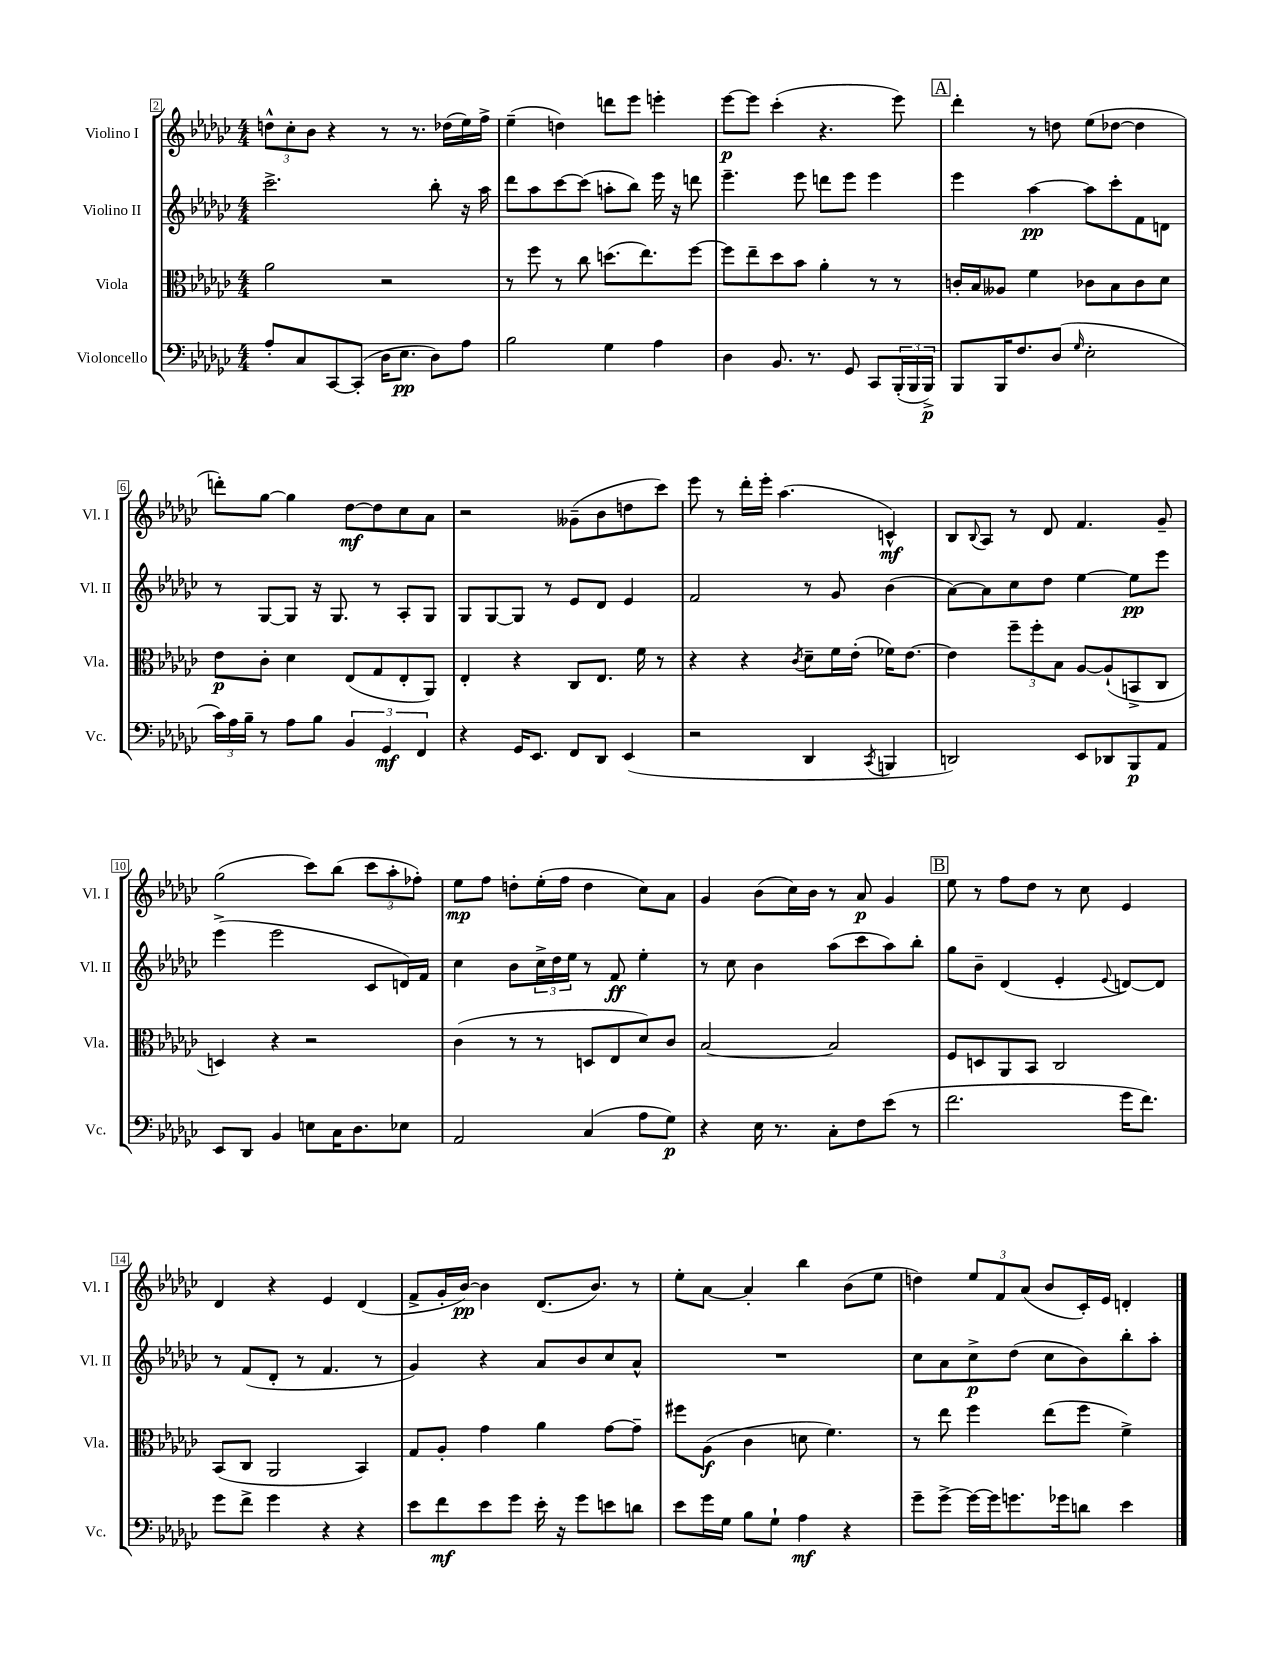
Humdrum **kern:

**kern	**kern	**kern	**kern
*staff4	*staff3	*staff2	*staff1
*clefF4	*clefC3	*clefG2	*clefG2
*k[b-e-a-d-g-c-]	*k[b-e-a-d-g-c-]	*k[b-e-a-d-g-c-]	*k[b-e-a-d-g-c-]
*M4/4	*M4/4	*M4/4	*M4/4
8A-'/L	2a-\	2.ccc-^\	12dd^^\L
.	.	.	12cc-'\
8C-/	.	.	.
.	.	.	12b-\J
[8CC-/	.	.	4r
(8CC-'/]J	.	.	.
16D-\LK	2r	.	8r
8.E-\J	.	.	.
.	.	.	8.r
8D-\L)	.	8bb-'\	.
.	.	.	(16dd-\LL
8A-\J	.	16r	16ee-\)
.	.	16aa-\	16ff^\JJ
=	=	=	=
2B-\	8r	8ddd-\L	(4ee-~\
.	8ff\	8aa-\	.
.	8r	[8ccc-\	4dd\)
.	8cc-\	(8ccc-\]J	.
4G-\	(8.dd\L	8aa'\L	8ddd\L
.	.	8bb-\J)	8eee-\J
.	8.ee-\)	.	.
4A-\	.	16eee-\	4eee'\
.	.	16r	.
.	[8ff\J	8ddd\	.
=	=	=	=
4D-\	8ff\]L	4.eee-~\	[8eee-\L
.	8ee-~\	.	8eee-\]J
8.BB-/	8dd-\	.	(4ccc-'\
.	8b-\J	8eee-\	.
8.r	.	.	.
.	4a-'\	8ddd\L	4.r
8GG-/	.	8eee-\J	.
8CC-/L	8r	4eee-\	.
(24BBB-'/L	8r	.	8eee-\)
24BBB-/	.	.	.
24BBB-^/JJ)	.	.	.
=	=	=	=
8BBB-/L	16c'/LL	4eee-\	4ddd-'\
.	16B-/J	.	.
16BBB-/K	8A--/J	.	.
8.F/	.	.	.
.	4f\	[4aa-\	8r
(8D-/J	.	.	8dd\
16qqG-/	.	.	.
2E-'\	8c-\L	8aa-\]L	(8ee-\L
.	8B-\	8ccc-'\	[8dd-\J
.	8c-\	8f\	4dd-\]
.	8d-\J	8d\J	.
=	=	=	=
24c-\LL)	8e-\L	8r	8ddd'\L)
24A-\	.	.	.
24B-~\JJ	.	.	.
8r	8c-'\J	[8G-/L	[8gg-\J
8A-\L	4d-\	8G-/]J	4gg-\]
8B-\J	.	16r	.
.	.	8.G-/	.
6BB-/	(8E-/L	.	[8dd-\L
.	8G-/	8r	8dd-\]
6GG-/	.	.	.
.	8E-'/	8A-'/L	8cc-\
6FF/	.	.	.
.	8AA-/J)	8G-/J	8a-\J
=	=	=	=
4r	4E-'/	8G-/L	2r
.	.	[8G-/	.
16GG-/LK	4r	8G-/]J	.
8.EE-/J	.	.	.
.	.	8r	.
8FF/L	8C-/L	8e-/L	(8g--~\L
8DD-/J	8.E-/J	8d-/J	8b-\
(4EE-/	.	4e-/	8dd\
.	16f\	.	.
.	8r	.	8ccc-\J)
=	=	=	=
2r	4r	2f/	8eee-\
.	.	.	8r
.	4r	.	16ddd-'\LL
.	.	.	16eee-'\JJ
.	.	.	(4.aa-\
.	8qc-/	.	.
4DD-/	8d-~\L	8r	.
.	16f\L	8g-/	.
.	(16e-'\JJ	.	.
8qCC-/	.	.	.
4BBB/	16f-\LK)	(4b-\	4c^^/)
.	[8.e-\J	.	.
=	=	=	=
2DD/)	4e-\]	[8a-\L)	8B-/L
.	.	.	8qqB-/
.	.	8a-\]	8A-/J
.	12ff~\L	8cc-\	8r
.	12ff'\	.	.
.	.	8dd-\J	8d-/
.	12B-\J	.	.
8EE-/L	[8A-/L	[4ee-\	4.f/
8DD-/	(8A-`/]	.	.
8BBB-/	8BB^/	8ee-\]L	.
8AA-/J	8C-/J	8eee-\J	8g-~/
=	=	=	=
8EE-/L	4D/)	(4eee-^\	(2gg-\
8DD-/J	.	.	.
4BB-/	4r	2eee-\	.
8E\L	2r	.	8ccc-\L)
16C-\K	.	.	(8bb-\J
8.D-\	.	.	.
.	.	8c-/L	12ccc-\L
.	.	.	12aa-'\
8E-\J	.	16d/L)	.
.	.	.	12ff-'\J)
.	.	16f/JJ	.
=	=	=	=
2AA-/	(4c-\	4cc-\	8ee-\L
.	.	.	8ff\J
.	8r	8b-\L	8dd'\L
.	8r	24cc-^\L	(16ee-'\L
.	.	24dd-\	.
.	.	.	16ff\JJ
.	.	24ee-\JJ	.
(4C-/	8D/L	8r	4dd\
.	8E-/	8f/	.
8A-\L	8d-/)	4ee-'\	8cc-\L)
8G-\J)	8c-/J	.	8a-\J
=	=	=	=
4r	[2B-/	8r	4g-/
.	.	8cc-\	.
16E-\	.	4b-\	(8b-\L
8.r	.	.	.
.	.	.	16cc-\L)
.	.	.	16b-\JJ
8C-'\L	2B-/]	(8aa-\L	8r
8F\	.	8ccc-\	8a-/
(8e-\J	.	8aa-\)	4g-/
8r	.	8bb-'\J	.
=	=	=	=
2.f\	8F/L	8gg-\L	8ee-\
.	8D/	8b-~\J	8r
.	8AA-/	(4d-/	8ff\L
.	8BB-/J	.	8dd-\J
.	2C-/	4e-'/	8r
.	.	.	8cc-\
.	.	8qqe-/	.
16g-\LK	.	[8d/L)	4e-/
8.f\J)	.	.	.
.	.	8d/]J	.
=	=	=	=
8g-\L	(8BB-/L	8r	4d-/
8f^\J	8C-/J	(8f/L	.
4g-\	2AA-/	8d-'/J	4r
.	.	8r	.
4r	.	4.f/	4e-/
4r	4BB-/)	.	(4d-/
.	.	8r	.
=	=	=	=
8e-\L	8G-/L	4g-/)	8f^/L
8f\	8A-'/J	.	16g-'/L
.	.	.	[16b-/JJ)
8e-\	4g-\	4r	4b-\]
8g-\J	.	.	.
16e-'\	4a-\	8a-/L	(8.d-/L
16r	.	.	.
8g-\L	.	8b-/	.
.	.	.	8.b-/J)
8e\	[8g-\L	8cc-/	.
8d\J	8g-~\]J	8a-^^/J	8r
=	=	=	=
8e-\L	8ff#\L	1r	8ee-'\L
16g-\L	(8A-\J	.	[8a-\J
16G-\JJ	.	.	.
8B-\L	4c-\	.	4a-'/]
8G-`\J	.	.	.
4A-\	8d\	.	4bb-\
.	4.f\)	.	.
4r	.	.	(8b-\L
.	.	.	8ee-\J
=	=	=	=
8g-~\L	8r	8cc-\L	4dd\)
[8g-^\J	8ee-\	8a-\	.
16g-\_LL	4ff\	8cc-^\	12ee-/L
16g-\]J	.	.	.
.	.	.	12f/
8.g\	.	(8dd-\J	.
.	.	.	(12a-/J
.	(8ee-\L	8cc-\L	8b-/L
16g-\k	.	.	.
8d\J	8ff\J	8b-\)	16c-'/L)
.	.	.	16e-/JJ
4e-\	4f^\)	8bb-'\	4d'/
.	.	8aa-'\J	.
==	==	==	==
*-	*-	*-	*-
